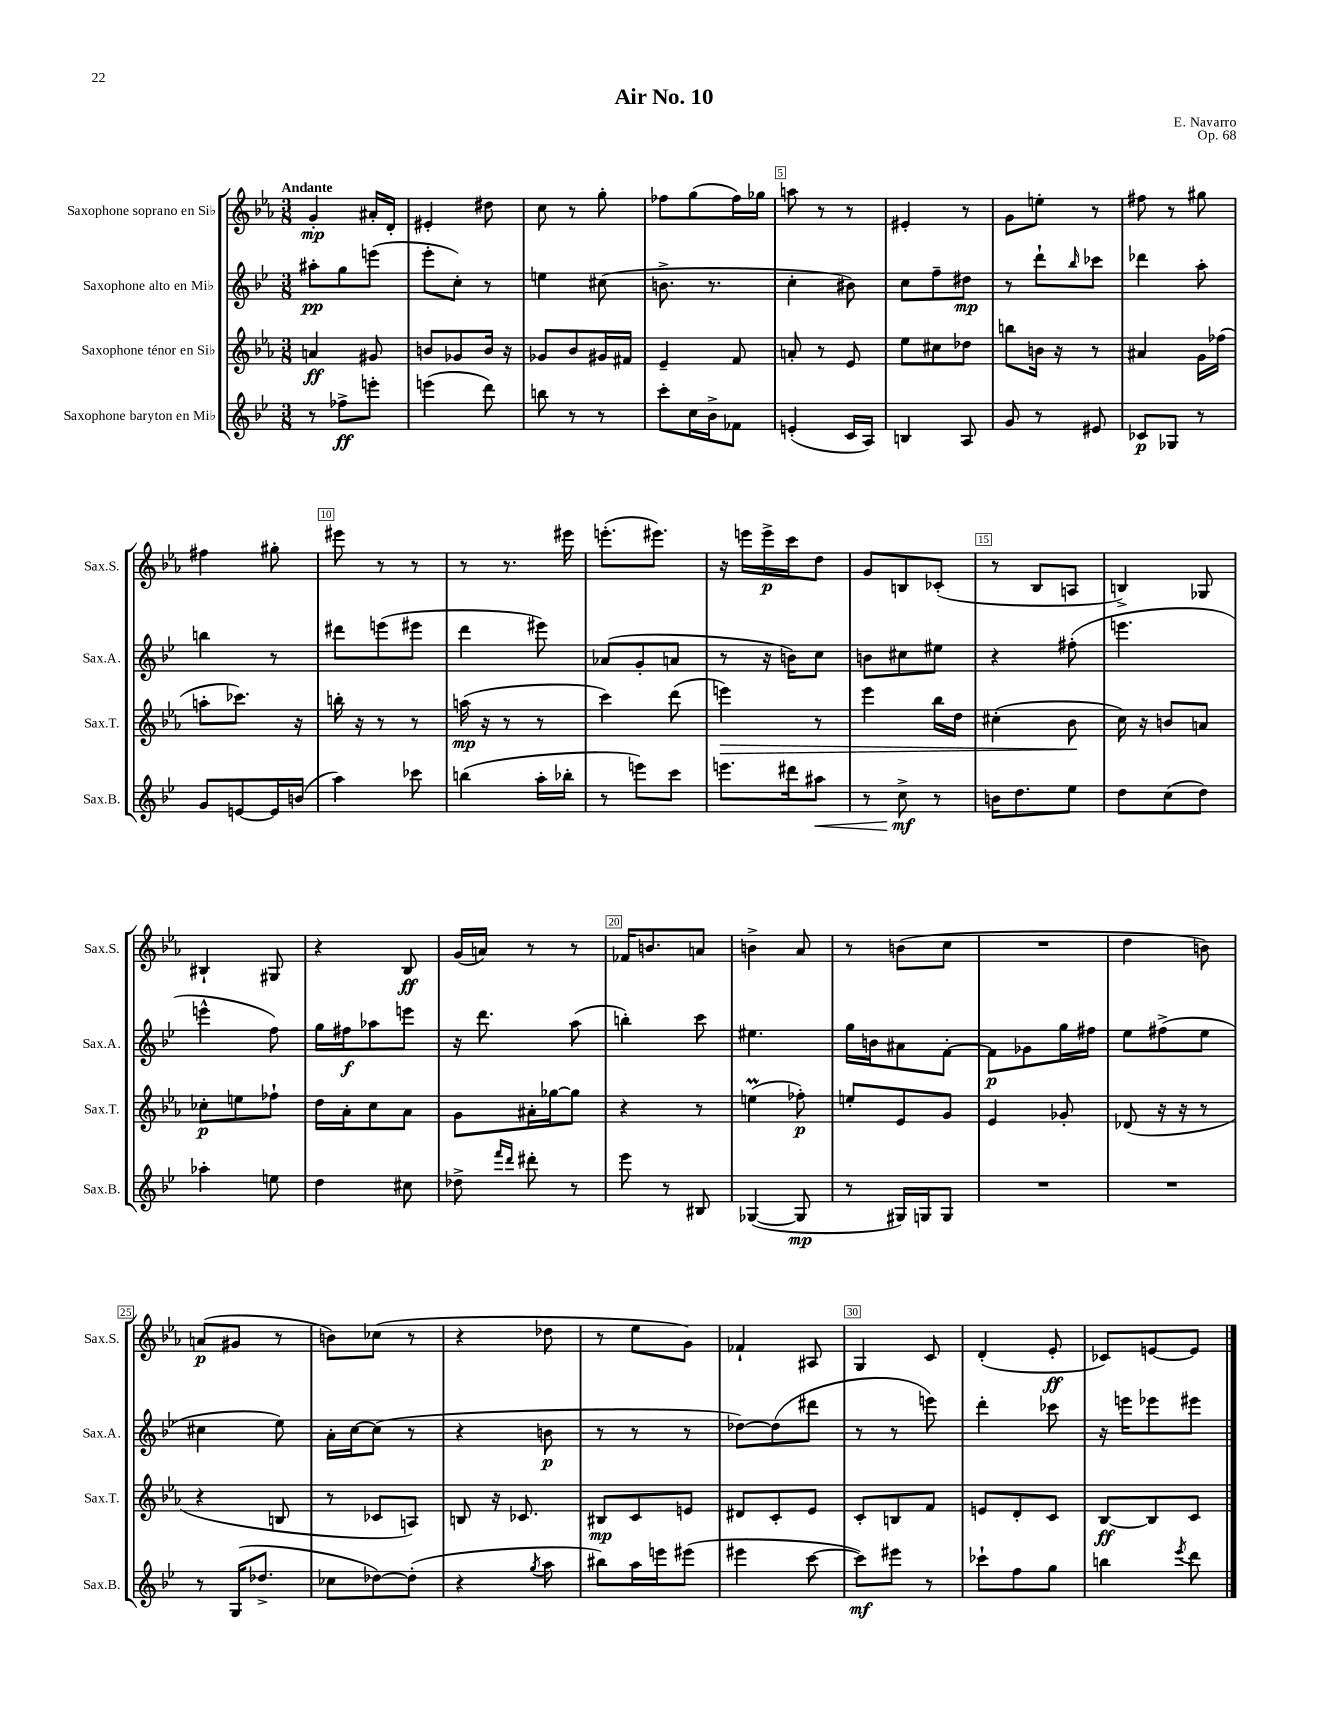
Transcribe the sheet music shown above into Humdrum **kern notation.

**kern	**kern	**kern	**kern
*staff4	*staff3	*staff2	*staff1
*clefG2	*clefG2	*clefG2	*clefG2
*k[b-e-]	*k[b-e-a-]	*k[b-e-]	*k[b-e-a-]
*M3/8	*M3/8	*M3/8	*M3/8
8r	4a	8aa#'	4g'
8ff-^	.	8gg	.
8eee'	8g#	(8eee	16a#'
.	.	.	16d'
=	=	=	=
(4eee	8b	8eee-'	4e#'
.	8g-	8cc')	.
8ddd)	16b	8r	8dd#
.	16r	.	.
=	=	=	=
8bb	8g-	4ee	8cc
8r	8b-	.	8r
8r	16g#	(8cc#	8gg'
.	16f#	.	.
=	=	=	=
8ccc'	4e-~	8.b^	8ff-
16cc	.	.	(8gg
16b-^	.	8.r	.
8f-	8f	.	16ff-)
.	.	.	16gg-
=	=	=	=
(4e'	8a'	4cc'	8aa
.	8r	.	8r
16c	8e-	8b#)	8r
16A)	.	.	.
=	=	=	=
4B	8ee-	8cc	4e#'
.	8cc#	8ff~	.
8A	8dd-	8dd#	8r
=	=	=	=
8g	8bb	8r	8g
8r	16b	8ddd`	8ee'
.	16r	.	.
.	.	16qqbb-	.
8e#	8r	8ccc-	8r
=	=	=	=
8c-	4a#	4ddd-	8ff#
8G-	.	.	8r
8r	16g	8aa'	8gg#
.	(16ff-	.	.
=	=	=	=
8g	8aa'	4bb	4ff#
[8e	8.ccc-)	.	.
16e]	.	8r	8gg#'
(16b	16r	.	.
=	=	=	=
4aa)	16bb'	8ddd#	8eee#
.	16r	.	.
.	8r	(8eee	8r
8ccc-	8r	8eee#	8r
=	=	=	=
(4bb	(16aa	4ddd	8r
.	16r	.	.
.	8r	.	8.r
16aa'	8r	8eee#)	.
16bb-'	.	.	16eee#
=	=	=	=
8r	4ccc)	(8a-	(8.eee'
8eee)	.	8g'	.
.	.	.	8.eee#)
8ccc	(8ddd	8a	.
=	=	=	=
8.eee	4eee)	8r	16r
.	.	.	16eee
.	.	16r	16eee^
16ddd#	.	16b)	16ccc
8aa#	8r	8cc	8dd
=	=	=	=
8r	4eee-	8b	8g
8cc^	.	8cc#	8B
8r	16bb-	8ee#	(8c-'
.	16dd	.	.
=	=	=	=
16b	(4cc#'	4r	8r
8.dd	.	.	.
.	.	.	8B-
8ee-	8b-	(8ff#'	8A
=	=	=	=
8dd	16cc)	4.eee	4B^)
.	16r	.	.
(8cc	8b	.	.
8dd)	8a	.	8G-
=	=	=	=
4aa-'	8cc-'	4eee^^	4B#`
.	8ee	.	.
8ee	8ff-`	8ff)	8G#
=	=	=	=
4dd	16dd	16gg	4r
.	16a-'	16ff#	.
.	8cc	8aa-	.
8cc#	8a-	8eee	8B-
=	=	=	=
8dd-^	8g	16r	(16g
.	.	8.ddd	16a)
16qqfff	.	.	.
16qqddd	.	.	.
8ddd#'	16a#'	.	8r
.	[16gg-	.	.
8r	8gg-]	(8aa	8r
=	=	=	=
8eee-	4r	4bb')	16f-
.	.	.	8.b
8r	.	.	.
8B#	8r	8ccc	8a
=	=	=	=
([4G-	(4ee	4.ee#	4b^
8G-]	8ff-')	.	8a-
=	=	=	=
8r	8ee'	16gg	8r
.	.	16b	.
16G#)	8e-	8a#	(8b
16G	.	.	.
8G	8g	[8f'	8cc
=	=	=	=
4.r	4e-	8f]	4.r
.	.	8g-	.
.	8g-'	16gg	.
.	.	16ff#	.
=	=	=	=
4.r	(8d-	8ee-	4dd
.	16r	(8ff#^	.
.	16r	.	.
.	8r	8ee-	8b)
=	=	=	=
8r	4r	4cc#	(8a
(16G	.	.	8g#
8.dd-^	.	.	.
.	8B	8ee-)	8r
=	=	=	=
8cc-	8r	16a'	8b)
.	.	[16cc	.
[8dd-)	8c-	(8cc]	(8cc-
(8dd-']	8A)	8r	8r
=	=	=	=
4r	8B	4r	4r
.	16r	.	.
.	8.c-	.	.
8qgg	.	.	.
8aa	.	8b	8dd-
=	=	=	=
8bb#)	8B#	8r	8r
16aa	8c	8r	8ee-
16eee	.	.	.
(8eee#	8e	8r	8g)
=	=	=	=
4eee#	8d#	[8dd-)	4f-`
.	8c'	(8dd-]	.
[8ccc	8e-	8ddd#	8A#
=	=	=	=
8ccc])	8c'	8r	4G
8eee#	8B	8r	.
8r	8f	8eee)	8c
=	=	=	=
8ccc-`	8e	4ddd'	(4d'
8ff	8d'	.	.
8gg	8c	8ccc-	8e-'
=	=	=	=
4bb	[8B-	16r	8c-)
.	.	16eee	.
.	8B-]	8eee-	[8e
8qeee-	.	.	.
8ddd	8c	8eee#	8e]
==	==	==	==
*-	*-	*-	*-
